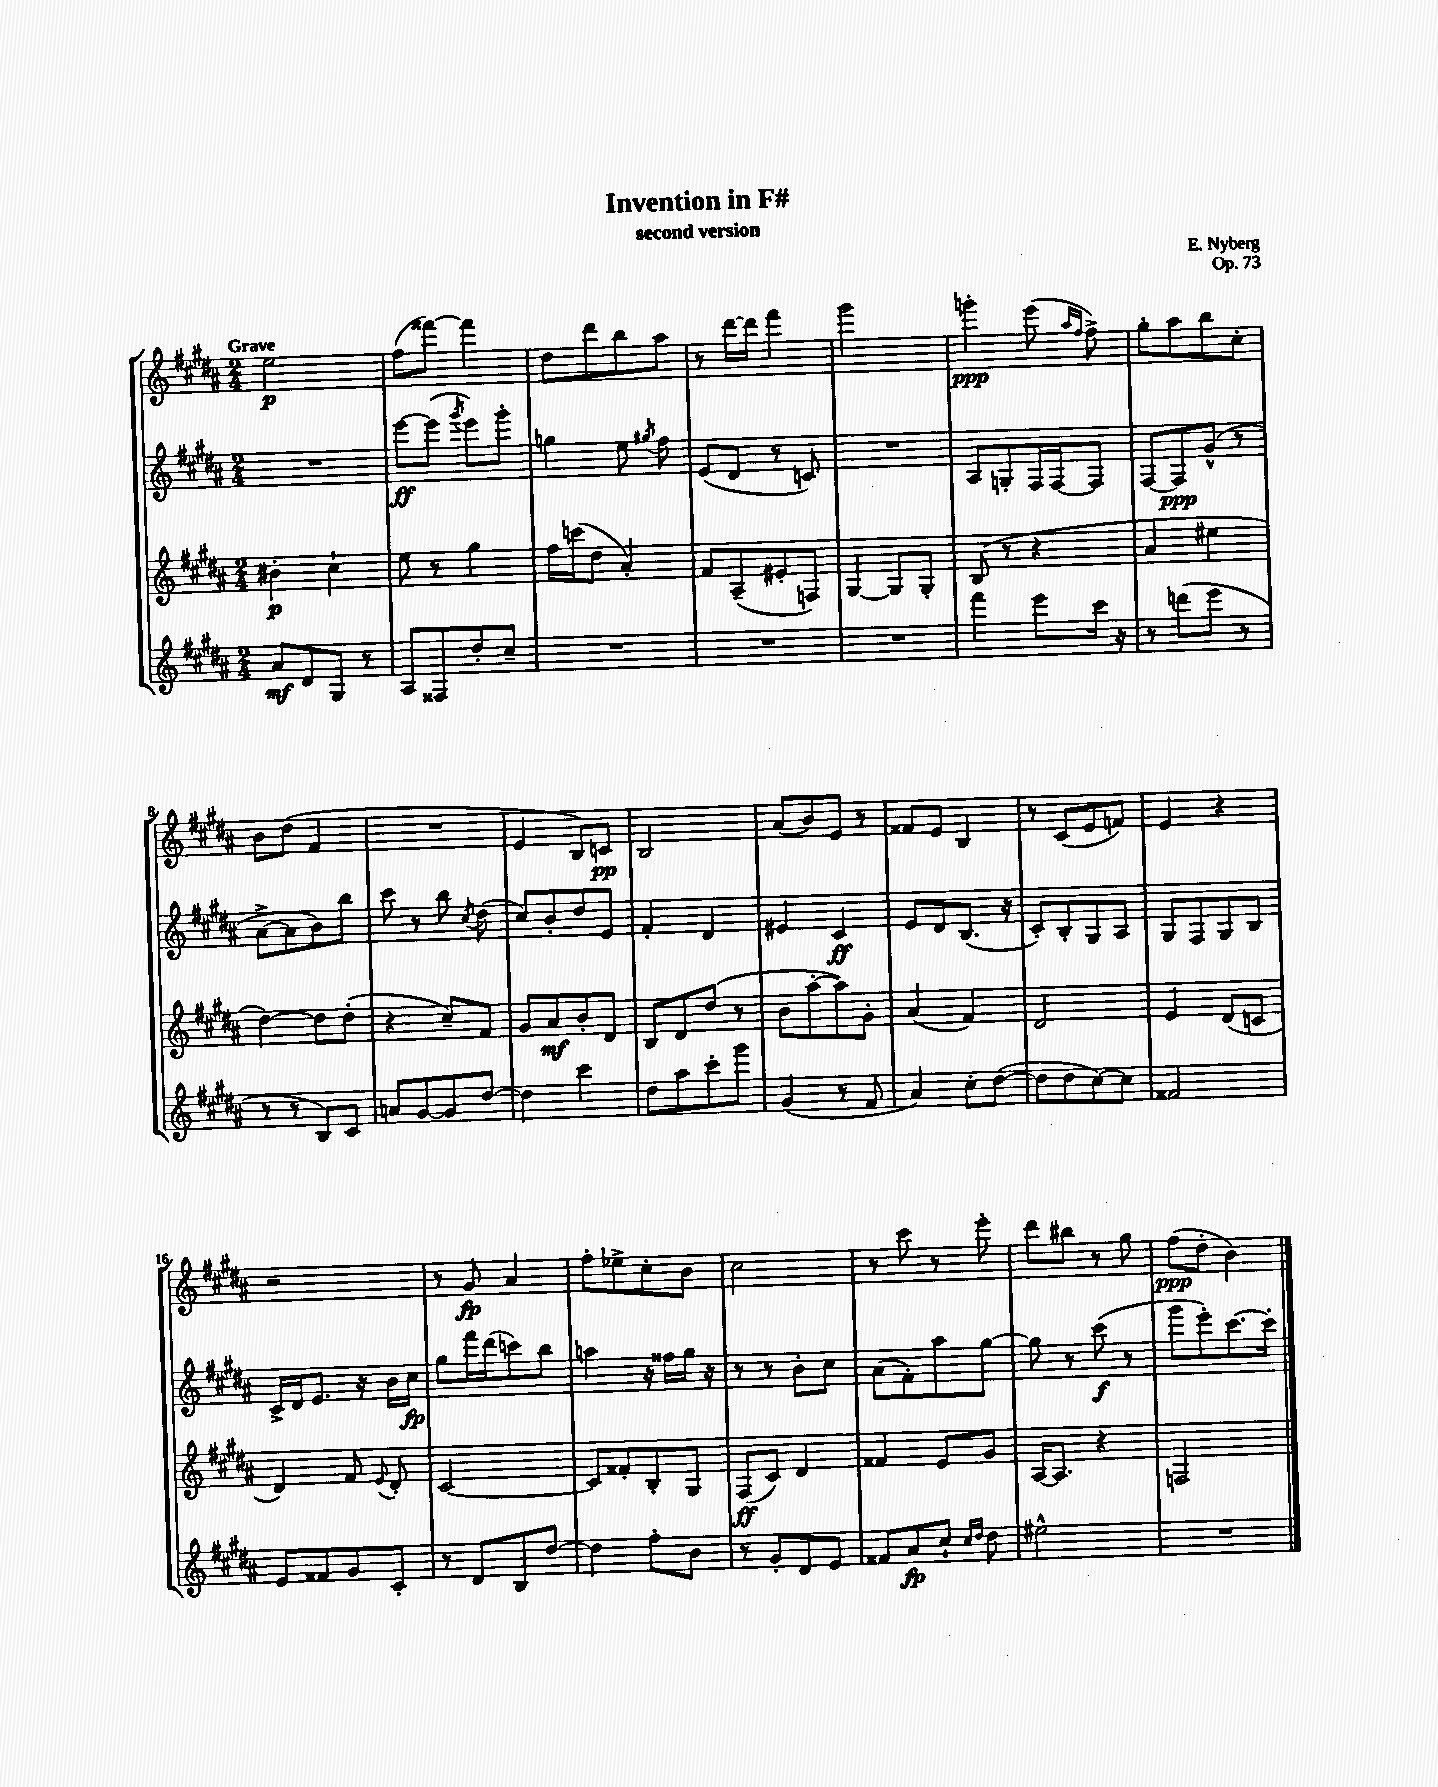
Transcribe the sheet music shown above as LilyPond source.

\header { title = "Invention in F#" composer = "E. Nyberg" subtitle = "second version" opus = "Op. 73" }
<<
\new StaffGroup <<
\new Staff = "s0" {
    \clef treble \key b \major \numericTimeSignature \time 2/4 \tempo "Grave"
    \autoBeamOff e''2\p |
    fis''8[( fisis'''8]~) fisis'''4 |
    dis''8[ dis'''8 b''8 ais''8] |
    r8 dis'''16[~ dis'''16] fis'''4 |
    gis'''2 |
    g'''4-.\ppp e'''8( \grace { ais''16[ fis''16] } fis''8->) |
    gis''8[-. ais''8 b''8 cis''8]-. |
    b'8[ dis''8]( fis'4 |
    R2 |
    e'4 b8[) c'8]\pp |
    b2 |
    ais'8[( b'8) e'8] r8 |
    fisis'8[ e'8] b4 |
    r8 cis'8[( e'8 f'8]) |
    e'4 r4 |
    r2 |
    r8 gis'8\fp ais'4 |
    fis''8[-. ees''8-> cis''8-. b'8] |
    cis''2 |
    r8 cis'''8 r8 e'''8-. |
    dis'''8[ bis''8] r8 gis''8 |
    fis''8[\ppp( dis''8]-. b'4) \bar "|." |
}
\new Staff = "s1" {
    \clef treble \key b \major \numericTimeSignature \time 2/4
    \autoBeamOff R2 |
    e'''8[~\ff e'''8]( \acciaccatura { gis'''8 } e'''8[) gis'''8]-. |
    g''4 e''8 \acciaccatura { gis''8 } fis''8 |
    e'8[( dis'8] r8 c'8) |
    R2 |
    ais8[ g8-. fis16 fis16~ fis8] |
    fis8[~ fis8\ppp gis'8]-^( r8 |
    ais'8[~-> ais'8 b'8) b''8] |
    cis'''8 r8 b''8 \acciaccatura { cis''8 } dis''8( |
    cis''8[) b'8-. dis''8 e'8] |
    fis'4-. dis'4 |
    eis'4 cis'4\ff |
    e'8[ dis'8 b8.]( r16 |
    cis'8[-.) b8-. gis8 ais8] |
    gis8[ fis8 gis8 b8] |
    cis'16[-> dis'16 e'8.] r16 b'16[ cis''16]\fp |
    gis''8[ fis'''16 dis'''16( c'''8) b''8] |
    a''4 r16 fisis''16[ gis''16] r16 |
    r8 r8 b'8[-. cis''8] |
    ais'8[( fis'8-.) ais''8 gis''8]~ |
    gis''8 r8 cis'''8\f( r8 |
    gis'''8[ e'''8-.) cis'''8.~ cis'''16]-. \bar "|." |
}
\new Staff = "s2" {
    \clef treble \key b \major \numericTimeSignature \time 2/4
    \autoBeamOff bis'4-.\p cis''4-! |
    e''8 r8 gis''4 |
    fis''16[ c'''16( dis''8] ais'4-.) |
    fis'8[ ais8--( eis'8-. f8]) |
    gis4~ gis8[ gis8]-. |
    b8( r8 r4 |
    ais'4 eis''4 |
    dis''4~) dis''8[ dis''8]-.( |
    r4 cis''8[--) fis'8] |
    gis'8[ ais'8\mf b'8-. dis'8] |
    b8[ dis'8 dis''8]( r8 |
    b'8[ ais''8~-. ais''8) gis'8]-. |
    ais'4( fis'4) |
    dis'2 |
    e'4 dis'8[( c'8] |
    dis'4) fis'8 \appoggiatura { e'8 } dis'8-. |
    cis'2~ |
    cis'8[ fisis'8-. b8-. gis8] |
    fis8[\ff( cis'8]) dis'4 |
    fisis'4 e'8[ gis'8] |
    ais16[~ ais8.] r4 |
    f2 \bar "|." |
}
\new Staff = "s3" {
    \clef treble \key b \major \numericTimeSignature \time 2/4
    \autoBeamOff ais'8[\mf dis'8 gis8] r8 |
    ais8[ fisis8 dis''8-. cis''8]-- |
    R2 |
    R2 |
    R2 |
    fis'''4 e'''8[ cis'''16] r16 |
    r8 d'''8[( e'''8] r8 |
    r8 r8 b8[) cis'8] |
    a'8[ gis'8~ gis'8 dis''8]~ |
    dis''4 cis'''4 |
    dis''8[ ais''8 cis'''8-. gis'''8] |
    gis'4( r8 fis'8 |
    ais'4) cis''8[-. dis''8]~( |
    dis''8[ dis''8 cis''8~) cis''8] |
    fisis'2 |
    e'8[ fisis'8 gis'8 cis'8]-. |
    r8 dis'8[ b8 dis''8]~ |
    dis''4 fis''8[-. b'8] |
    r8 gis'8[-. dis'8 e'8] |
    fisis'8[ ais'8\fp cis''8]-! \grace { cis''16[ dis''16] } dis''8 |
    eis''2-^ |
    R2 \bar "|." |
}
>>
>>
